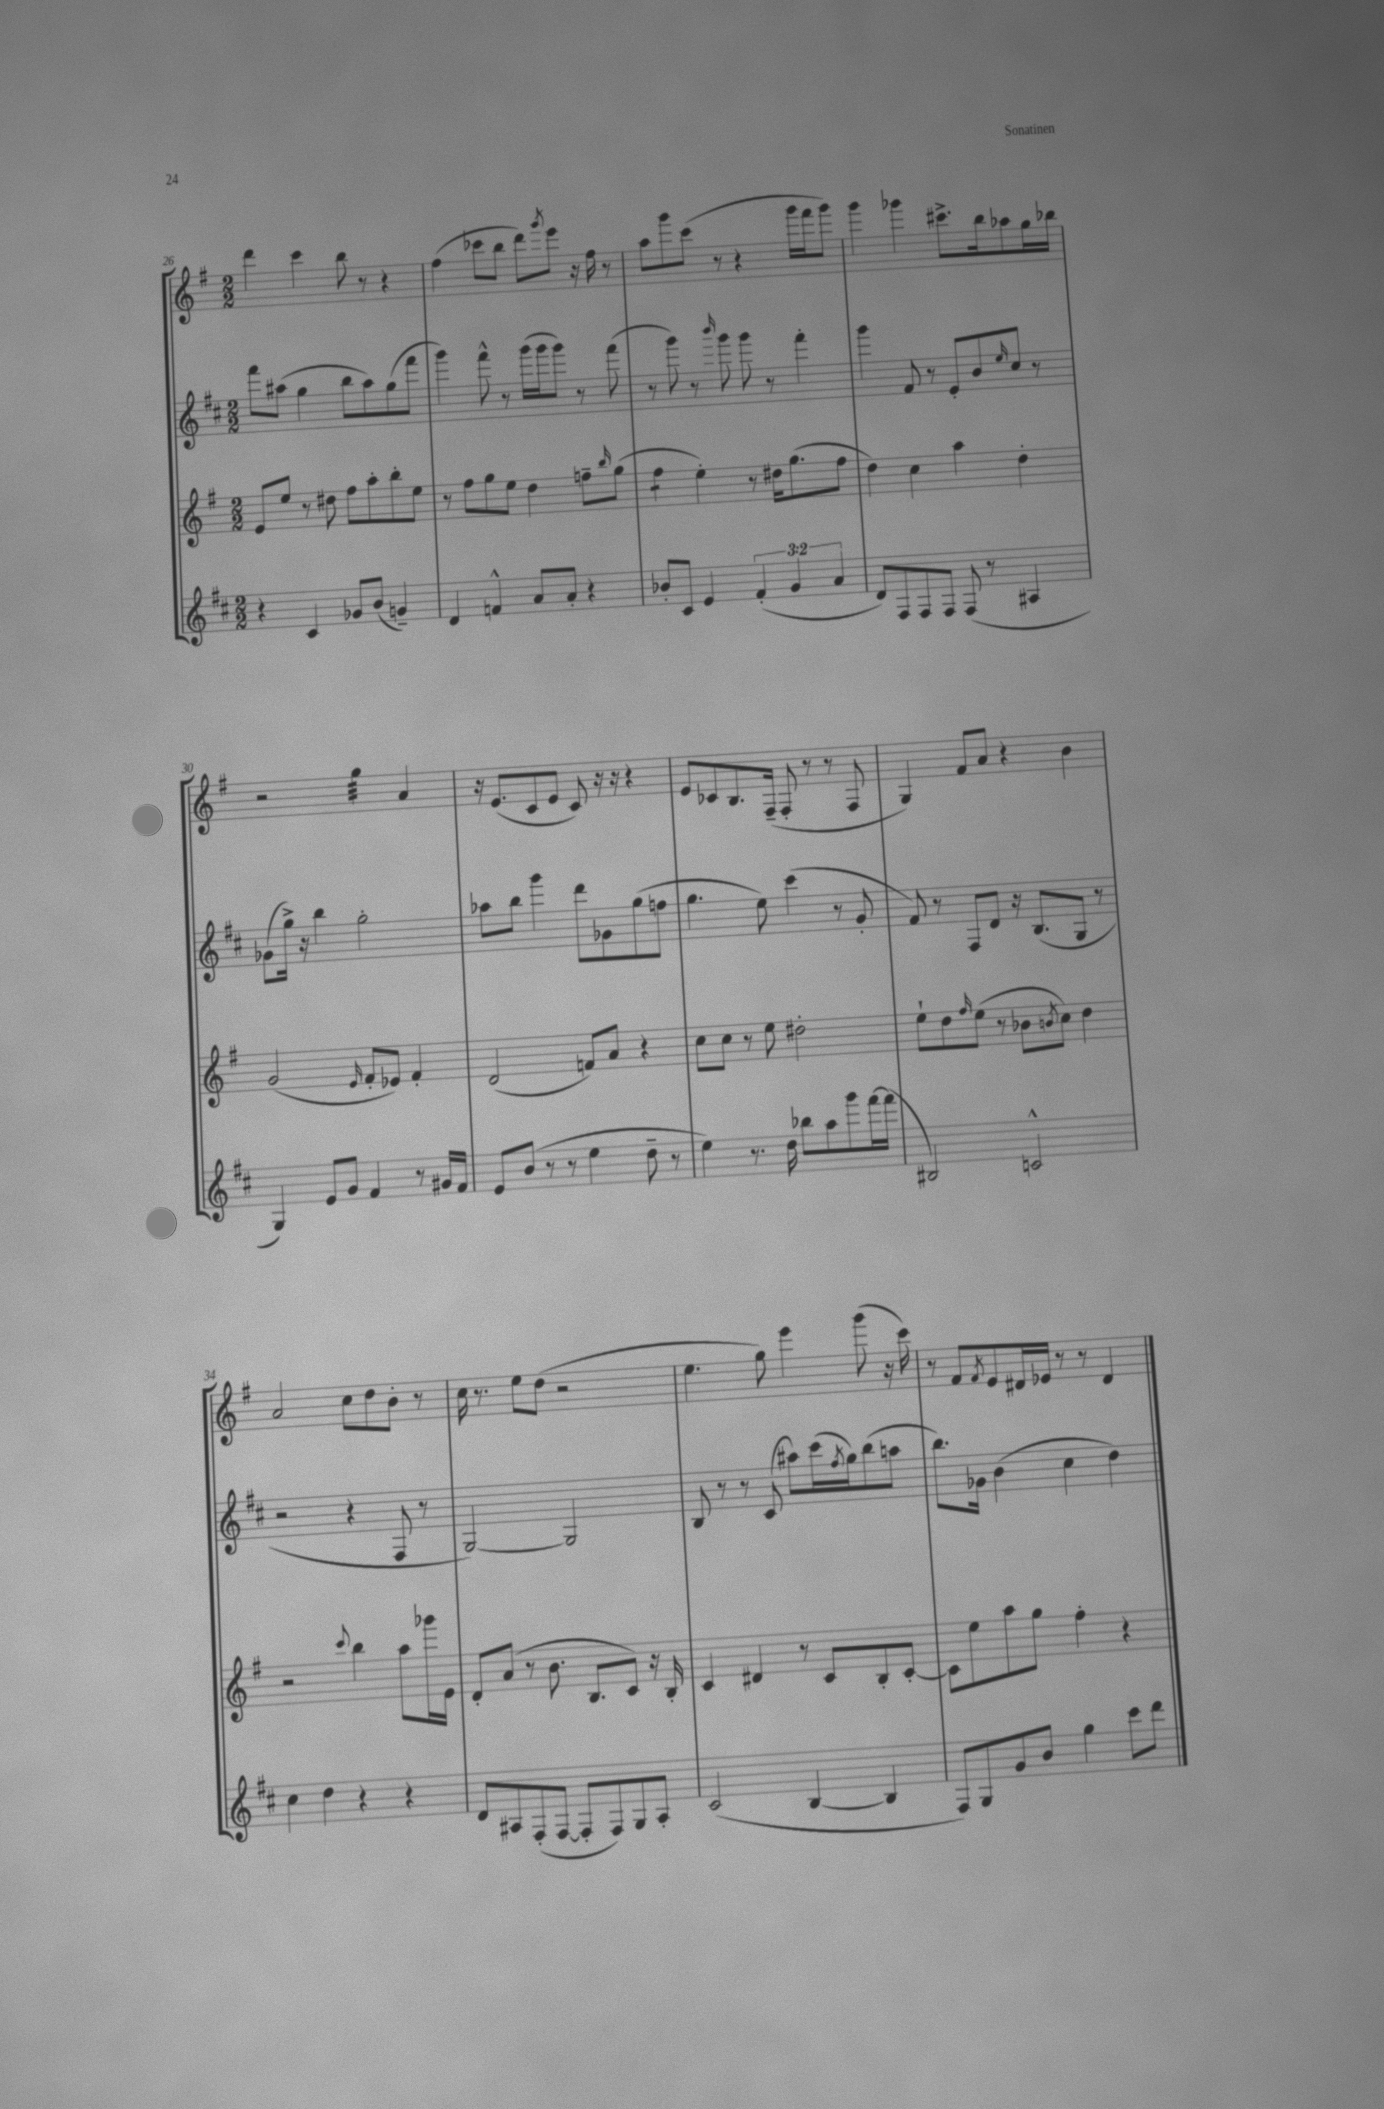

**kern	**kern	**kern	**kern
*part4	*part3	*part2	*part1
*staff4	*staff3	*staff2	*staff1
*clefG2	*clefG2	*clefG2	*clefG2
*k[f#c#]	*k[f#]	*k[f#c#]	*k[f#]
*M2/2	*M2/2	*M2/2	*M2/2
=26	=26	=26	=26
4r	8e/L	8fff#\L	4ddd\
.	8ee/J	(8aa#X\J	.
4c#/	8r	4gg\	4ccc\
.	8dd#X\	.	.
8g-X/L	8ff#\L	8bb\L	8bb\
(8b/J	8aa'\	8aa#\)	8r
4gn~/)	8bb'\	(8gg\	4r
.	8ee\J	8fff#\J	.
=27	=27	=27	=27
4d/	8r	4ggg\)	(4ff#\
.	8ff#\L	.	.
4fn^^/	8gg\	8fff#^^\	8ccc-X\L
.	8ee\J	8r	8bb\J
8a/L	4dd\	(16ggg\LL	8ddd\L)
.	.	16ggg\J	.
.	.	.	8qggg/
8a'/J	.	8ggg\J)	8eee\J
4r	8ffn~\L	8r	16r
.	.	.	16ff#\
.	16qqbb/	.	.
.	(8gg\J	(8fff#\	8r
=28	=28	=28	=28
*	*tremolo	*	*
8b-X'/L	8ff#\L	8r	8aa\L
8c#/J	8ff#\J	8ggg\)	8ggg\
*	*Xtremolo	*	*
4e/	4ee'\)	8r	(8ccc\J
.	.	16qqbbb/	.
.	.	8ggg\	8r
(6f#'/	8r	8ggg\	4r
.	16dd#X\KL	8r	.
6g/	.	.	.
.	(8.gg\	.	.
.	.	4fff#'\	16ggg\LL
.	.	.	16fff#\J
6a/	.	.	.
.	8ff#\J	.	8ggg\J)
=29	=29	=29	=29
8d/L)	4dd\)	4ggg\	4ggg\
8F#/	.	.	.
8F#/	4cc\	8f#/	4ggg-X\
8F#/J	.	8r	.
(8F#/	4aa\	8e'/L	8.ccc#X^\L
8r	.	8b/	.
.	.	.	16bb\k
.	.	16qqee/	.
4A#X/	4dd'\	8cc#/J	8aa-X\
.	.	8r	16gg\L
.	.	.	16bb-X\JJ
!!LO:LB:g=z
=30	=30	=30	=30
4G/)	(2g/	(8g-X\L	2r
.	.	16gg^\Jk)	.
.	.	16r	.
8e/L	.	4bb\	.
8g/J	.	.	.
.	16qqe/	.	.
*	*	*	*tremolo
4f#/	8f#'/L	2gg'\	32gg\LLL
.	.	.	32gg\
.	.	.	32gg\
.	.	.	32gg\
.	8e-X/J)	.	32gg\
.	.	.	32gg\
.	.	.	32gg\
.	.	.	32gg\JJJ
*	*	*	*Xtremolo
8r	4f#'/	.	4a/
16g#X/LL	.	.	.
16f#/JJ	.	.	.
=31	=31	=31	=31
8e/L	(2d/	8aa-X\L	16r
.	.	.	(8.e/L
(8b/J	.	8bb\J	.
8r	.	4ggg\	8c/
8r	.	.	8e/J
4ee\	8fn/L)	8ddd\L	8c/)
.	8a/J	8g-X\	16r
.	.	.	16r
8dd~\	4r	(8gg\	4r
8r	.	8ffn\J	.
=32	=32	=32	=32
4ee\)	8cc\L	4.gg\	8e/L
.	8cc\J	.	8c-X/
8.r	8r	.	8.B/
.	8ee\	8ee\)	.
16dd\	.	.	(16F#~/Jk
8bb-X\L	2dd#X'\	(4ccc#\	8F#'/
8aa\	.	.	8r
8ggg\	.	8r	8r
[16fff#\L	.	8g'/	8F#/
(16fff#\JJ]	.	.	.
=33	=33	=33	=33
2B#X/)	8ee`\L	8f#/)	4G/)
.	8dd\	8r	.
.	16qqff#/	.	.
.	(8ee\J	8F#/L	8f#/L
.	8r	8d/J	8a/J
2cn^^/	8b-X\L	16r	4r
.	.	(8.B/L	.
.	8qbn/	.	.
.	8cc\J)	.	.
.	4dd\	8G/J	4b\
.	.	8r	.
!!LO:LB:g=z
=34	=34	=34	=34
4cc#\	2r	2r	2a/
4dd\	.	.	.
.	8qqccc/	.	.
4r	4bb\	4r	8cc\L
.	.	.	8dd\
4r	8aa\L	8F#/	8b'\J
.	16ggg-X\L	8r	8r
.	16e\JJ	.	.
=35	=35	=35	=35
8d/L	8d'/L	[2G/)	16cc\
.	.	.	8.r
8A#X/	(8a/J	.	.
(8F#'/	8r	.	8ee\L
[8F#/J	8.b\	.	(8dd\J
8F#'/L]	.	2G/]	2r
.	8.B/L	.	.
8F#/)	.	.	.
8G/	8c/J)	.	.
8A#'/J	16r	.	.
.	16B'/	.	.
=36	=36	=36	=36
(2c#/	4c/	8B/	4.ee\
.	.	8r	.
.	4d#X/	8r	.
.	.	(8c#/	8gg\)
[4B/	8r	8aa#X\L)	4eee\
.	8c/L	(16ccc#\L	.
.	.	8qff#/	.
.	.	16gg\J)	.
4B/]	8B'/	(8bb\	(8ggg\
.	[8c'/J	8aan\J	16r
.	.	.	16ccc\)
=37	=37	=37	=37
8F#/L)	8c\L]	8.bb\L)	8r
8G/	8ee\	.	8f#/L
.	.	16g-X\Jk	.
.	.	.	8qf#/
8g/	8aa\	(4b\	8e/
8b/J	8gg\J	.	16d#X/L
.	.	.	16e-X/JJ
4gg\	4ff#'\	4cc#\	8r
.	.	.	8r
8ccc#\L	4r	4dd\)	4d#/
8ddd\J	.	.	.
==	==	==	==
*-	*-	*-	*-
